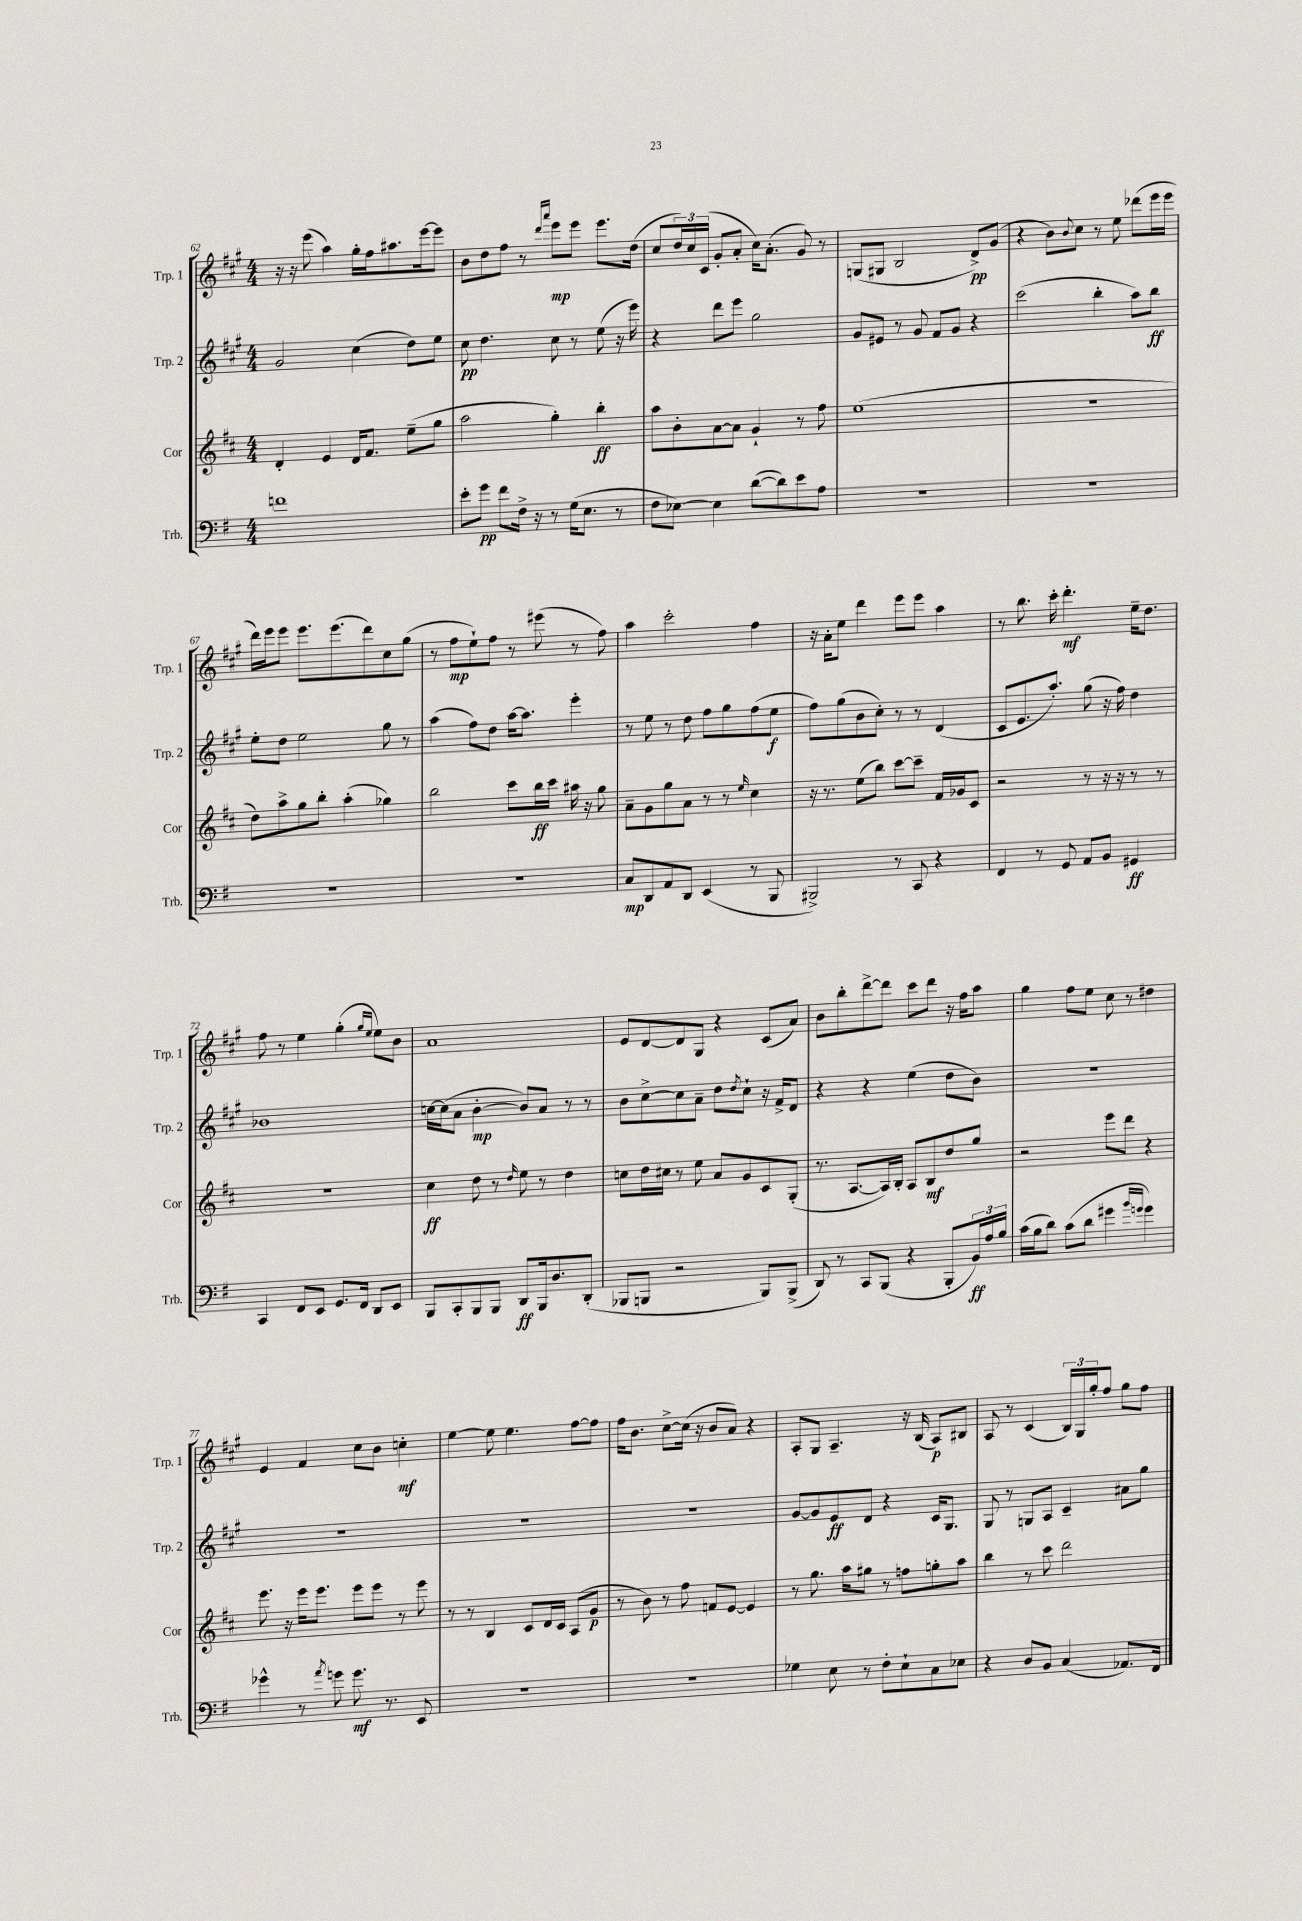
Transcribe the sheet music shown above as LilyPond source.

<<
\new StaffGroup <<
\new Staff = "s0" \with { instrumentName = "Trp. 1" shortInstrumentName = "Trp. 1" } {
    \clef treble \key a \major \numericTimeSignature \time 4/4
    r16 r16 e'''8( a''4) gis''16-. fis''16 ais''8. e'''16~ e'''8 |
    b'8 d''8 fis''8 r8 \grace { d'''16 a'''16 } e'''8\mp e'''8 e'''8. d''16( |
    cis''8 \tuplet 3/2 { d''16) cis''16 cis'16( } gis'8-. a'8-. cis''16) a'8.-.( gis'8) r8 |
    g8( gis8 b2 d'8->\pp) gis'8( |
    r4 b'8) \appoggiatura { b'8 } cis''8 r8 e''8 des'''8( e'''16 e'''16 |
    d'''16) e'''16 e'''8 e'''8. e'''8.( d'''8) cis''8 gis''8( |
    r8 fis''8\mp e''8-!) fis''8 r8 eis'''8( r8 fis''8) |
    a''4 cis'''2-. fis''4 |
    r16 a'16-. e''8 d'''4 e'''8 e'''8 a''4 |
    r8 b''8. cis'''16-. d'''4.-.\mf e''16-- d''8. |
    fis''8 r8 e''4 gis''4-.( \grace { gis''16 e''16 } e''8) b'8 |
    a'1 |
    e'8 d'8~ d'8 gis8 r4 cis'8( a'8) |
    b'8 b''8-. d'''8~-> d'''8 cis'''8 d'''8 r16 fis''16 a''8 |
    gis''4 fis''8 e''8 cis''8 r8 dis''4 |
    e'4 fis'4 cis''8 b'8 c''4-.\mf |
    e''4~ e''8 e''4. fis''8~ fis''8 |
    fis''16 b'8. cis''8~-> cis''16( r16 b'8 a'8) r4 |
    a8-. gis8 a4.-- r16 b16( a8\p) bis8 |
    a8 r8 cis'4( \tuplet 3/2 { b16) gis16 gis''16-. } fis''8 gis''8 fis''8 \bar "|." |
}
\new Staff = "s1" \with { instrumentName = "Trp. 2" shortInstrumentName = "Trp. 2" } {
    \clef treble \key a \major \numericTimeSignature \time 4/4
    gis'2 cis''4( d''8) e''8 |
    cis''8\pp d''4. cis''8 r8 e''8( r16 e'''16) |
    r4 d'''8 e'''8 gis''2 |
    gis'8 eis'8 r8 gis'8 fis'8 gis'8 r4 |
    cis'''2( b''4-. a''8) b''8\ff |
    e''8-. d''8 e''2 gis''8 r8 |
    a''4( fis''8) d''8 a''16~ a''8. e'''4-. |
    r8 e''8 r8 d''8 fis''8 gis''8 fis''8( e''8\f |
    fis''8) gis''8( b'8 cis''8-.) r8 r8 d'4( |
    cis'8 e'8. a''8.-.) gis''8( r16 fis''16) d''4 |
    bes'1 |
    c''16~ c''16( a'8 b'4~-.\mp b'8) a'8 r8 r8 |
    b'8 cis''8~-> cis''8 a'8-- d''8 \acciaccatura { d''8 } cis''8-! r16 fis'16-> d'8 |
    r4 r4 e''4( d''8 b'8) |
    R1 |
    R1 |
    R1 |
    R1 |
    gis'8~ gis'8 e'8\ff d'8 r4 cis'16 gis8. |
    gis8 r8 g8 a8 cis'4-- ais'8 gis''8 \bar "|." |
}
\new Staff = "s2" \with { instrumentName = "Cor" shortInstrumentName = "Cor" } {
    \clef treble \key d \major \numericTimeSignature \time 4/4
    d'4-. e'4 d'16 fis'8. e''8--( g''8 |
    a''2 g''4-.) b''4-.\ff |
    a''8 b'8-. a'8~ a'8 g'4-! r8 fis''8 |
    e''1( |
    r1 |
    d''8) a''8-> g''8 b''8-. a''4-.( ges''4) |
    b''2 cis'''8 b''16\ff cis'''16 ais''16 r16 g''8 |
    a'8-- g'8 g''8 a'8 r8 r8 \grace { e''16 } cis''4 |
    r16 r8. e''8( b''8) cis'''8~ cis'''8-- fis'16 ges'16 cis'8 |
    r2 r8 r16 r16 r8 r8 |
    R1 |
    cis''4\ff d''8 r8 \grace { d''16 } e''8 r8 d''4 |
    c''8 d''16 cis''16 r8 e''8 a'8 g'8 cis'8 g8-.( |
    r8. a8.~ a16) b16-. a8 b8\mf d''8 g''8 |
    r2 e'''8 d'''8 r4 |
    e'''8. r16 e'''16 e'''8. e'''8 e'''8 r8 e'''8 |
    r8 r8 b4 cis'8 d'16 cis'16 a8( g'8\p |
    r8 b'8) r8 fis''8 f'8 e'8~ e'4 |
    r8 g''8. a''16 gis''8 r8 f''8 g''8-. a''8 |
    b''4 r8 cis'''8 d'''2 \bar "|." |
}
\new Staff = "s3" \with { instrumentName = "Trb." shortInstrumentName = "Trb." } {
    \clef bass \key g \major \numericTimeSignature \time 4/4
    f'1 |
    e'8-. g'8\pp fis'8 fis16-> r16 r8 g16( e8. r8 |
    fis8 ees8~) ees4 d'8~( d'8) e'8 a8 |
    R1 |
    R1 |
    R1 |
    R1 |
    c8\mp d,8 a,8 d,8 e,4( r8 b,,8 |
    bis,,2->) r8 c,8 r4 |
    fis,4 r8 g,8 a,8 b,8 gis,4\ff |
    c,4 fis,8 e,8 g,8. fis,16 d,8 e,8 |
    b,,8 c,8-. b,,8 b,,8 d,8\ff b,,16 d8. d,8-.( |
    bes,,8 b,,8 r2 b,,8) b,,8->( |
    d,8) r8 c,8 b,,8( r4 b,,8-. \tuplet 3/2 { b,16\ff) a16 b16 } |
    c'16( b16 d'8) c'8( d'8 gis'4 \grace { b'16 g'16 } g'4) |
    ges'4-^ r8 \acciaccatura { a'8 } g'8 g'8.\mf r8. e,8 |
    R1 |
    R1 |
    ges4 e8 r8 fis8-. e8-! c8 ees8 |
    r4 d8 b,8 c4( aes,8.) fis,16 \bar "|." |
}
>>
>>
\layout { \context { \Score currentBarNumber = #62 } }
